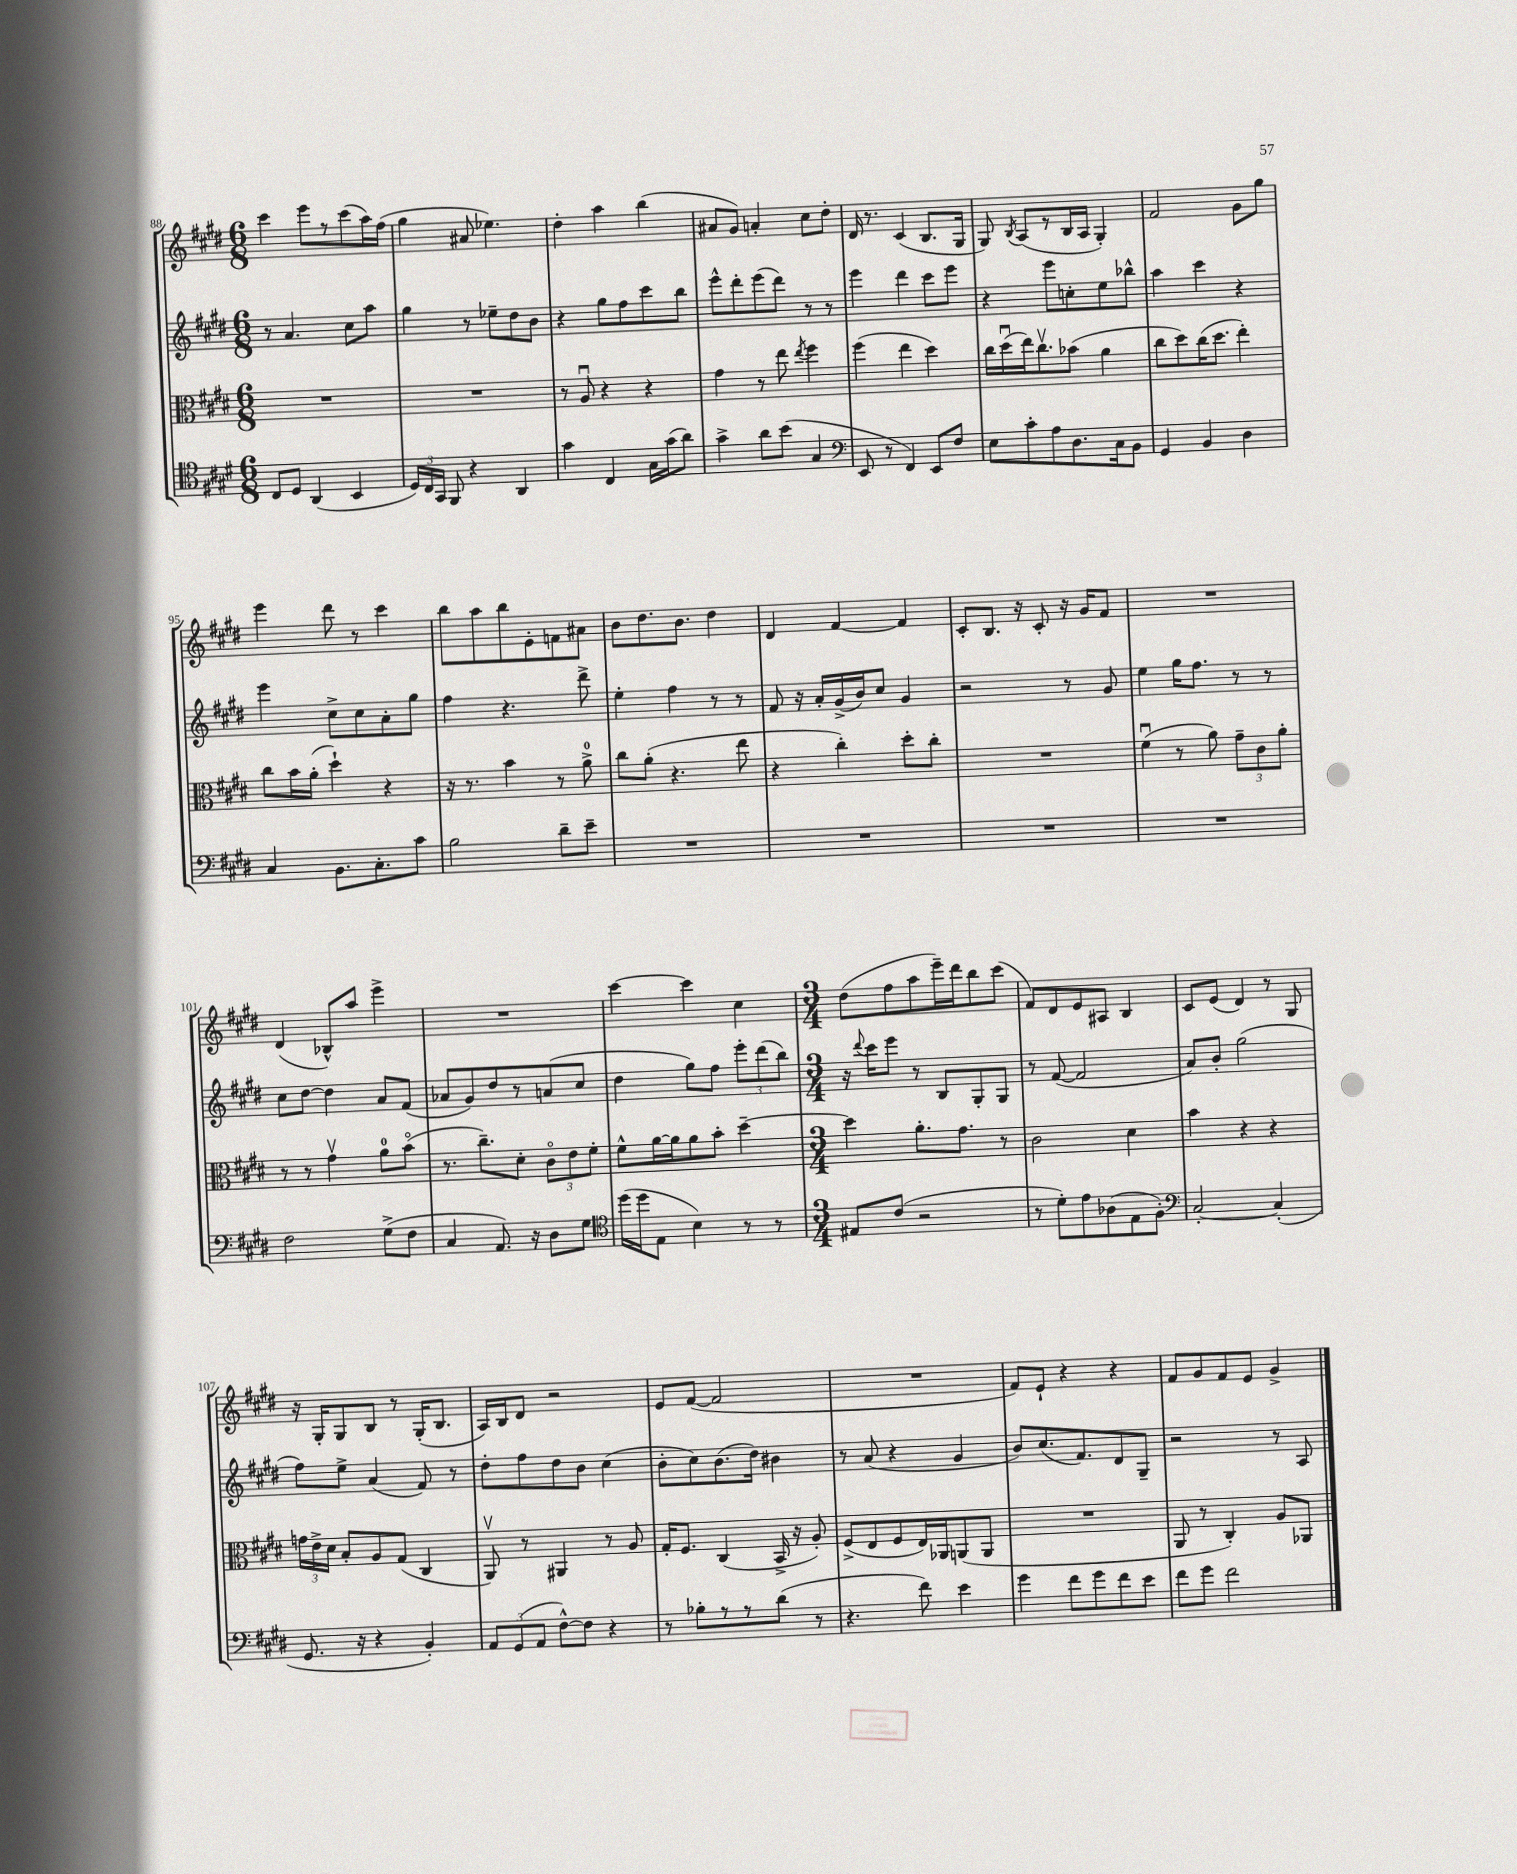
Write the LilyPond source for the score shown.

<<
\new StaffGroup <<
\new Staff = "s0" {
    \clef treble \key e \major \numericTimeSignature \time 6/8
    \autoBeamOff cis'''4 e'''8[ r8 cis'''8( a''16) fis''16]( |
    gis''4 ais'8 ees''4.) |
    dis''4-. a''4 b''4( |
    ais'8[ gis'8]) a'4-. cis''8[ dis''8]-. |
    dis'16 r8. cis'4( b8.[ gis16] |
    gis8) \acciaccatura { b8 } a8[( r8 b16 a16] gis4-.) |
    fis'2 gis'8[ gis''8] |
    e'''4 dis'''8 r8 cis'''4 |
    b''8[ a''8 b''8 e'8-. f'8 ais'8] |
    b'8[ dis''8. b'8.] dis''4 |
    dis'4 fis'4~ fis'4 |
    cis'8[-. b8.] r16 cis'8-. r16 gis'16[ fis'8] |
    R2. |
    dis'4( bes8[-^) a''8] e'''4-> |
    R2. |
    cis'''4~ cis'''4 cis''4 |
    \numericTimeSignature \time 3/4 dis''8[( fis''8 a''8 e'''16--) dis'''16 b''8 cis'''8]( |
    fis'8[) dis'8 e'8 ais8] b4 |
    cis'8[ e'8]( dis'4) r8 gis8 |
    r16 gis16[-. gis8 b8] r8 gis16[-.( b8.] |
    a16[) b16 dis'8] r2 |
    e'8[ fis'8]~( fis'2 |
    R2. |
    fis'8[) e'8]-! r4 r4 |
    fis'8[ gis'8 fis'8 e'8] gis'4-> \bar "|." |
}
\new Staff = "s1" {
    \clef treble \key e \major \numericTimeSignature \time 6/8
    \autoBeamOff r8 a'4. cis''8[ a''8] |
    gis''4 r8 ees''8[-- dis''8 b'8] |
    r4 gis''8[ fis''8 cis'''8 b''8] |
    e'''8[-^ dis'''8-. e'''8( dis'''8]) r8 r8 |
    e'''4 dis'''4 cis'''8[ e'''8] |
    r4 e'''8[ c''8-. e''8 bes''8]-^ |
    a''4 cis'''4 r4 |
    e'''4 cis''8[-> cis''8 a'8-. gis''8] |
    fis''4 r4. dis'''8-> |
    e''4-. fis''4 r8 r8 |
    fis'8 r16 a'16[-. gis'16->( b'16) cis''8] gis'4 |
    r2 r8 gis'8 |
    e''4 gis''16[ fis''8.] r8 r8 |
    cis''8[ dis''8]~ dis''4 a'8[ fis'8]( |
    aes'8[ gis'8) dis''8 r8 a'8( cis''8] |
    dis''4 gis''8[) fis''8] \tuplet 3/2 { e'''8[-. dis'''8( b''8]) } |
    \numericTimeSignature \time 3/4 r16 \appoggiatura { dis'''8 } cis'''16[ e'''8] r8 b8[ gis8-. gis8] |
    r8 fis'8~( fis'2 |
    a'8[) b'8]-. gis''2( |
    fis''8[) e''8]-> a'4( fis'8) r8 |
    dis''8[-. fis''8 dis''8 b'8] cis''4( |
    b'8[-. cis''8) b'8.( dis''16]) bis'4 |
    r8 a'8( r4 gis'4 |
    b'8[) cis''8.( fis'8.) dis'8 gis8]-- |
    r2 r8 a8 \bar "|." |
}
\new Staff = "s2" {
    \clef alto \key e \major \numericTimeSignature \time 6/8
    \autoBeamOff R2. |
    R2. |
    r8 a8\downbow r4 r4 |
    gis'4 r8 e''8 \acciaccatura { e''8 } fis''4 |
    fis''4( e''4 dis''4) |
    cis''16[ dis''16\downbow( e''16) cis''8.\upbow bes'8]( a'4 |
    cis''8[ dis''8) cis''16( dis''8.] e''4-.) |
    cis''8[ b'16 a'16]-.( dis''4-!) r4 |
    r16 r8. b'4 r8 a'8-0-> |
    cis''8[ a'8]-.( r4. e''8 |
    r4 cis''4-.) dis''8[-. cis''8]-. |
    R2. |
    fis'4\downbow( r8 a'8) \tuplet 3/2 { gis'8[-- cis'8 a'8]-. } |
    r8 r8 gis'4\upbow a'8[-0 b'8]\flageolet( |
    r8. cis''8.[--) dis'8]-. \tuplet 3/2 { cis'8[\flageolet e'8 fis'8]-. } |
    fis'8[-^ a'16~ a'16 a'8 b'8]-. dis''4~-- |
    \numericTimeSignature \time 3/4 dis''4 a'8.[-. gis'8.] r8 |
    cis'2 dis'4 |
    b'4 r4 r4 |
    \tuplet 3/2 { g'16[ e'16-> dis'16] } b8[-. a8 gis8]( cis4 |
    a,8\upbow) r8 ais,4 r8 a8 |
    gis16[-. fis8.] cis4( b,16-> r16 a8-.) |
    fis8[->( e8 fis8 e16) aes,16 a,8( a,8] |
    R2. |
    a,8 r8 cis4-.) a8[ aes,8] \bar "|." |
}
\new Staff = "s3" {
    \clef tenor \key e \major \numericTimeSignature \time 6/8
    \autoBeamOff cis8[ dis8] a,4( b,4 |
    \tuplet 3/2 { dis16[) cis16 gis,16] } fis,8 r4 a,4 |
    gis'4 cis4 gis16[ gis'16( a'8]) |
    gis'4-> a'8[ b'8]( gis4 |
    \clef bass e,8 r8 fis,4) e,8[ fis8] |
    e8[ cis'8-. a8 dis8. cis16 b,8] |
    gis,4 b,4 dis4 |
    cis4 b,8.[ cis8.-. cis'8] |
    b2 dis'8[-- e'8]-- |
    R2. |
    R2. |
    R2. |
    R2. |
    fis2 gis8[->( fis8] |
    cis4 a,8.) r16 dis8[ gis8] |
    \clef tenor dis''16[( dis''16 e8] b4) r8 r8 |
    \numericTimeSignature \time 3/4 eis8[ cis'8]( r2 |
    r8 dis'8[-.) e'8 aes8( e8 fis8]-.) |
    \clef bass cis2~-. cis4-.( |
    gis,8. r16 r4 b,4-.) |
    \tuplet 3/2 { a,8[ gis,8( a,8] } fis8[~-^) fis8] r4 |
    r8 bes8[-. r8 r8 dis'8]( r8 |
    r4. fis'8) e'4 |
    gis'4 fis'8[ gis'8 fis'8 e'8] |
    fis'8[ gis'8] fis'2 \bar "|." |
}
>>
>>
\layout { \context { \Score currentBarNumber = #88 } }
